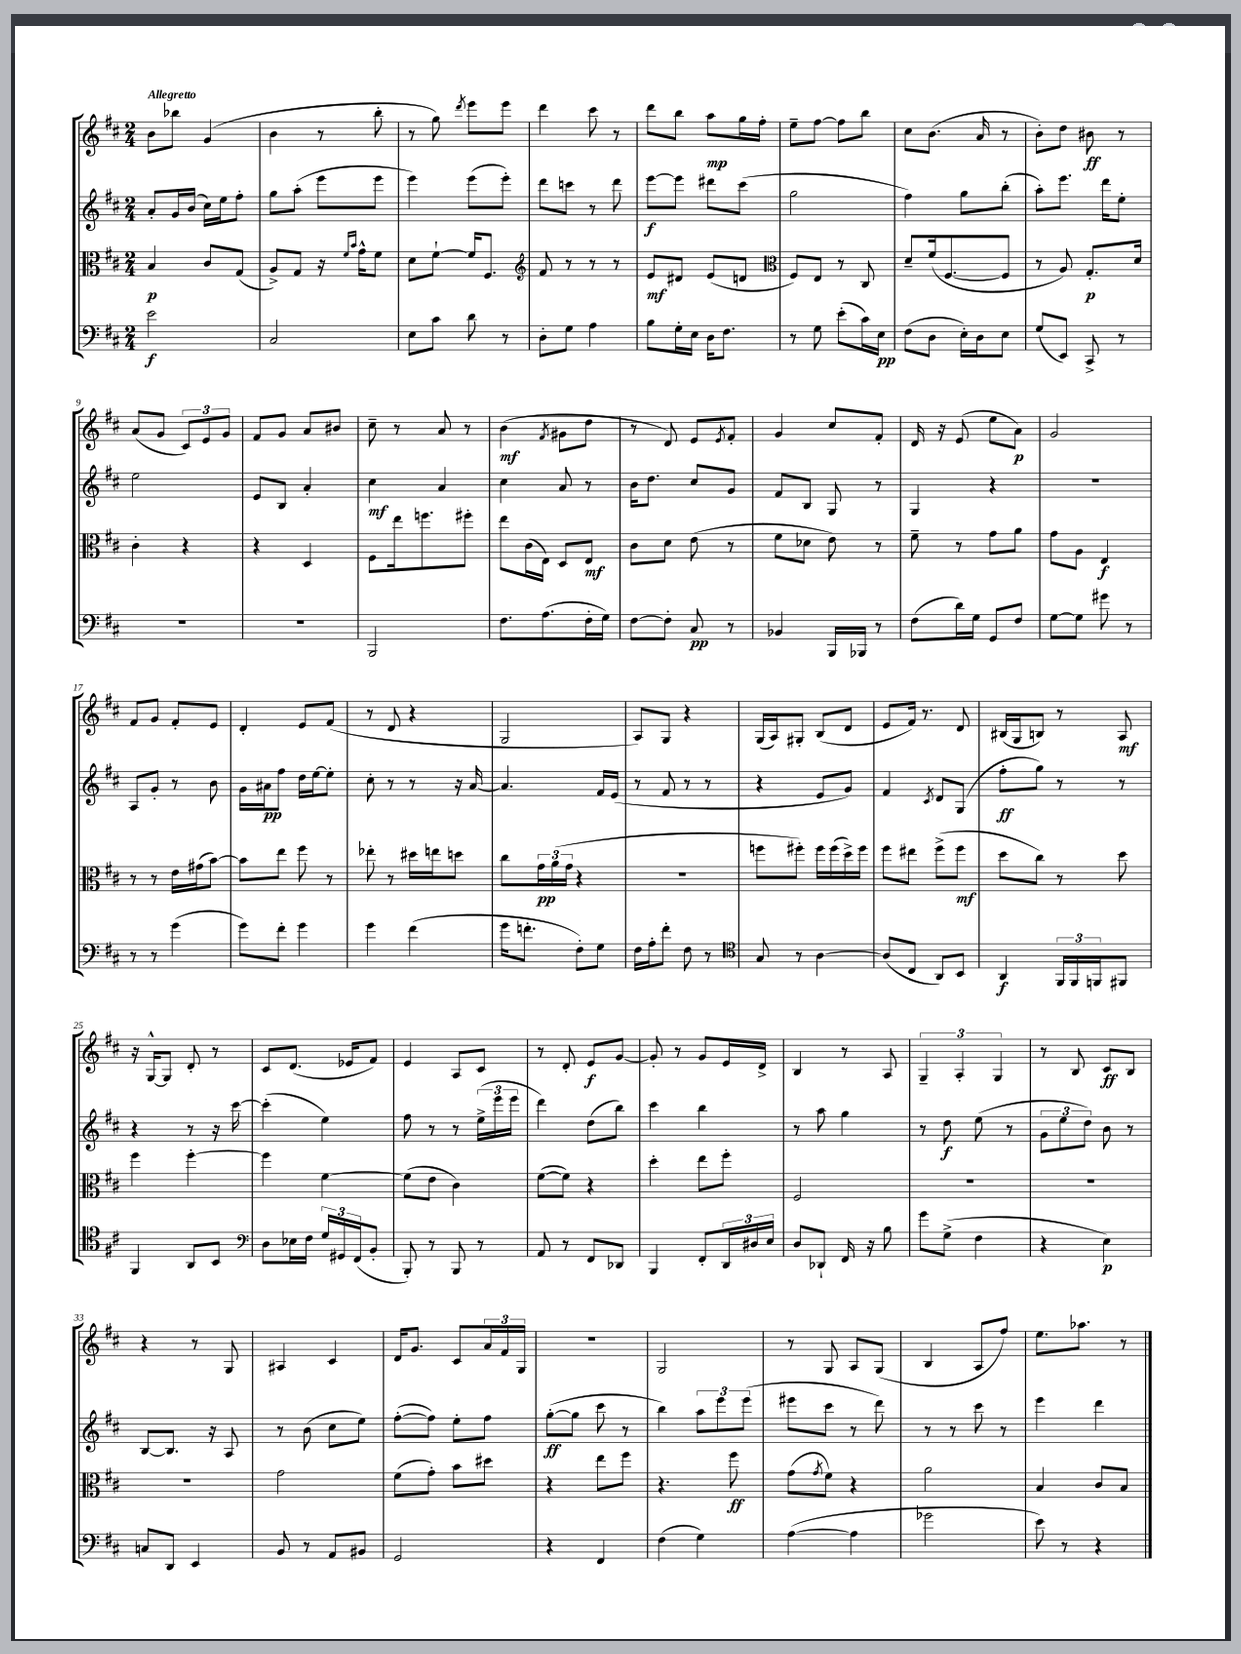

**kern	**kern	**kern	**kern
*staff4	*staff3	*staff2	*staff1
*clefF4	*clefC3	*clefG2	*clefG2
*k[f#c#]	*k[f#c#]	*k[f#c#]	*k[f#c#]
*M2/4	*M2/4	*M2/4	*M2/4
2e\	4B/	8a'/L	8b\L
.	.	16g/L	8bb-\J
.	.	(16b/JJ	.
.	8c#/L	16cc#\LL)	(4g/
.	.	16ee\J	.
.	(8G/J	8ff#'\J	.
=	=	=	=
2C#/	8A^/L)	8gg\L	4b\
.	8G/J	(8aa'\J	.
.	16r	8eee\L	8r
.	16qqf#/LL	.	.
.	16qqb/JJ	.	.
.	16g^^\LK	.	.
.	8f#\J	8eee\J	8bb'\
=	=	=	=
8E\L	8d\L	4eee\)	8r
8c#\J	[8f#`\J	.	8gg\)
.	.	.	8qddd/
8d\	16f#/]LK	(8eee\L	8eee\L
.	8.F#/J	.	.
8r	.	8eee'\J)	8eee\J
=	=	=	=
*	*clefG2	*	*
8D'\L	8f#/	8ddd\L	4ddd\
8G\J	8r	8ccc\J	.
4A\	8r	8r	8ccc#\
.	8r	8ddd\	8r
=	=	=	=
8B\L	8e/L	[8eee\L	8ddd\L
16G'\L	8d#/J	8eee\]J	8bb\J
16E\JJ	.	.	.
16D\LK	(8e/L	8ddd#\L	8aa\L
8.F#\J	.	.	.
.	8d/J	(8ccc#\J	16gg\L
.	.	.	16ff#'\JJ
=	=	=	=
*	*clefC3	*	*
8r	8F#/L)	2gg\	8ee~\L
8G\	8E/J	.	[8ff#\J
(8e'\L	8r	.	8ff#\]L
16c#\L)	8C#/	.	8bb\J
16E\JJ	.	.	.
=	=	=	=
(8F#\L	8d~/L	4ff#\)	8cc#\L
8D\J	(16f#/k	.	(8.b\J
.	[8.F#/	.	.
16E'\LL)	.	8gg\L	.
16D\J	.	.	16a/
8E\J	8F#/]J	(8bb'\J	8r
=	=	=	=
(8G/L	8r	8aa'\L)	8b'\L)
8EE/J)	8A/)	8.eee\J	8dd\J
8CC#^/	8.G'/L	.	8b#\
.	.	16ddd\LK	.
8r	.	8ee'\J	8r
.	16d/Jk	.	.
=	=	=	=
2r	4c#'\	2ee\	(8a/L
.	.	.	8g/J
.	4r	.	12c#/L)
.	.	.	12e/
.	.	.	12g/J
=	=	=	=
2r	4r	8e/L	8f#/L
.	.	8B/J	8g/J
.	4D/	4a'/	8a/L
.	.	.	8b#/J
=	=	=	=
2BBB/	8F#\L	4cc#\	8cc#~\
.	16ee\k	.	8r
.	8.ff\	.	.
.	.	4a/	8a/
.	8ff#'\J	.	8r
=	=	=	=
8.F#\L	8ee\L	4cc#\	(4b\
.	(16c#\L	.	.
(8.A\	16E\JJ)	.	.
.	.	.	8qf#/
.	8D/L	8a/	8g#\L
16F#'\L	8E/J	8r	8dd\J
16G\JJ)	.	.	.
=	=	=	=
[8F#\L	8c#\L	16b\LK	8r
.	.	8.dd\J	.
8F#'\]J	8d\J	.	8d/)
8C#/	(8e\	8cc#/L	8e/L
.	.	.	8qe/
8r	8r	8g/J	8f#'/J
=	=	=	=
4BB-/	8f#\L	8f#/L	4g/
.	8d-\J	8B/J	.
16BBB/LL	8e\)	8G/	8cc#/L
16BBB-/JJ	.	.	.
8r	8r	8r	8f#'/J
=	=	=	=
(8F#\L	8f#~\	4G/	16d/
.	.	.	16r
16d\L)	8r	.	(8e/
16G\JJ	.	.	.
8GG/L	8g\L	4r	8ee\L
8F#/J	8a\J	.	8a\J)
=	=	=	=
[8G\L	8g\L	2r	2g/
8G\]J	8A\J	.	.
8g#\	4E/	.	.
8r	.	.	.
=	=	=	=
8r	8r	8A/L	8f#/L
8r	8r	8g'/J	8g/J
(4g\	16e\LL	8r	8f#'/L
.	(16g#\J	.	.
.	[8b\J)	8b\	8e/J
=	=	=	=
8g\L)	8b\]L	16g\LL	4d'/
.	.	16a#\J	.
8f#'\J	8ee\J	8ff#\J	.
4g\	8ff#\	16dd\LL	8e/L
.	.	[16ee\J	.
.	8r	8ee'\]J	(8f#/J
=	=	=	=
4g\	8ee-'\	8cc#'\	8r
.	8r	8r	8d/
(4f#\	16dd#\LL	8r	4r
.	16ee\J	.	.
.	8dd\J	16r	.
.	.	[16a/	.
=	=	=	=
16g\LK	8cc#\L	4.a/]	2G/
8.f'\J	.	.	.
.	24g\L	.	.
.	(24a\	.	.
.	24g\JJ	.	.
8F#'\L)	4r	.	.
8G\J	.	16f#/LL	.
.	.	(16e/JJ	.
=	=	=	=
16F#\LL	2r	8r	8A/L)
16A'\J	.	.	.
8f#'\J	.	8f#/	8G/J
8F#\	.	8r	4r
8r	.	8r	.
=	=	=	=
*clefC4	*	*	*
8G/	8ff\L	4r	(16G/LL
.	.	.	16A/J)
8r	8ff#'\J)	.	8G#'/J
[4A\	16ff#\LL	8e/L	(8B/L
.	(16ff#\	.	.
.	16dd^\)	8g/J)	8d/J
.	16ff#\JJ	.	.
=	=	=	=
(8A/]L	8ff#\L	4f#/	8e/L
8C#/J	8ee#\J	.	16f#/Jk)
.	.	.	8.r
.	.	8qc#/	.
8AA/L)	(8ff#^\L	8d/L	.
8BB/J	8ff#\J	(8G/J	8d/
=	=	=	=
4AA/	8dd\L	8ff#'\L	(16B#/LL
.	.	.	16G/J
.	8cc#\J)	8gg\J)	8B/J)
24FF#/LL	8r	8r	8r
24FF#/	.	.	.
24FF/J	.	.	.
8FF#/J	8dd\	8r	8A/
=	=	=	=
4FF#/	4ff#\	4r	16r
.	.	.	[16G^^/LK
.	.	.	8G/]J
8AA/L	[4ff#'\	8r	8d'/
8BB/J	.	16r	8r
.	.	[16ccc#\	.
=	=	=	=
*clefF4	*	*	*
8D\L	4ff#\]	(4ccc#'\]	8c#/L
16E-\L	.	.	(8.d/J
16F#\JJ	.	.	.
24G/LL	[4f#\	4ee\)	.
24GG#/	.	.	.
.	.	.	16e-/LK
(24FF#/J	.	.	.
8BB'/J	.	.	8f#/J)
=	=	=	=
8BBB'/)	(8f#\]L	8ff#\	4e/
8r	8e\J	8r	.
8BBB/	4c#\)	8r	8A/L
8r	.	(24ee^\LL	8c#/J
.	.	24eee\	.
.	.	24eee\JJ	.
=	=	=	=
8AA/	([8f#\L	4ddd\)	8r
8r	8f#\]J)	.	8d'/
8FF#/L	4r	(8dd\L	8e/L
8DD-/J	.	8bb\J)	[8g/J
=	=	=	=
4BBB/	4dd'\	4ccc#\	8g'/]
.	.	.	8r
8FF#'/L	8ee\L	4bb\	8g/L
24DD/L	8ff#'\J	.	16e/L
24D#/	.	.	.
.	.	.	16d^/JJ
24E/JJ	.	.	.
=	=	=	=
8D/L	2F#/	8r	4B/
8DD-`/J	.	8aa\	.
16FF#/	.	4gg\	8r
16r	.	.	.
8B\	.	.	8A/
=	=	=	=
8g\L	2r	8r	6G~/
(8G^\J	.	8dd\	.
.	.	.	6A'/
4F#\	.	(8ee\	.
.	.	.	6G/
.	.	8r	.
=	=	=	=
4r	2r	12g\L	8r
.	.	12ee\	.
.	.	.	8B/
.	.	12dd\J)	.
4E\)	.	8b\	8c#/L
.	.	8r	8B/J
=	=	=	=
8C/L	2r	[8B/L	4r
8DD/J	.	8.B/]J	.
4EE/	.	.	8r
.	.	16r	.
.	.	8A/	8G/
=	=	=	=
8BB/	2g\	8r	4A#/
8r	.	(8b\	.
8AA/L	.	8cc#\L	4c#/
8BB#/J	.	8ee\J)	.
=	=	=	=
2GG/	(8f#\L	([8ff#'\L	16d/LK
.	.	.	8.g/J
.	8g'\J)	8ff#\]J)	.
.	8b\L	8ee'\L	8c#/L
.	8dd#\J	8ff#\J	24a/L
.	.	.	24f#/
.	.	.	24G/JJ
=	=	=	=
4r	4r	([8gg'\L	2r
.	.	8gg\]J	.
4FF#/	8ee\L	8ccc#\	.
.	8ff#\J	8r	.
=	=	=	=
(4F#\	4.r	4bb\)	2G/
4G\)	.	12aa\L	.
.	.	12eee\	.
.	8ff#\	.	.
.	.	(12eee\J	.
=	=	=	=
([4A\	(8g\L	8eee#\L	8r
.	8qg/	.	.
.	8f#\J)	8ccc#\J	8G/
4A\]	4r	8r	8A/L
.	.	8ddd\)	(8G/J
=	=	=	=
2g-\	2a\	8r	4B/
.	.	8r	.
.	.	8ccc#\	8A/L
.	.	8r	8ff#/J)
=	=	=	=
8e\)	4B/	4eee\	8.ee\L
8r	.	.	.
.	.	.	8.aa-\J
4r	8c#/L	4ddd\	.
.	8B/J	.	8r
==	==	==	==
*-	*-	*-	*-
